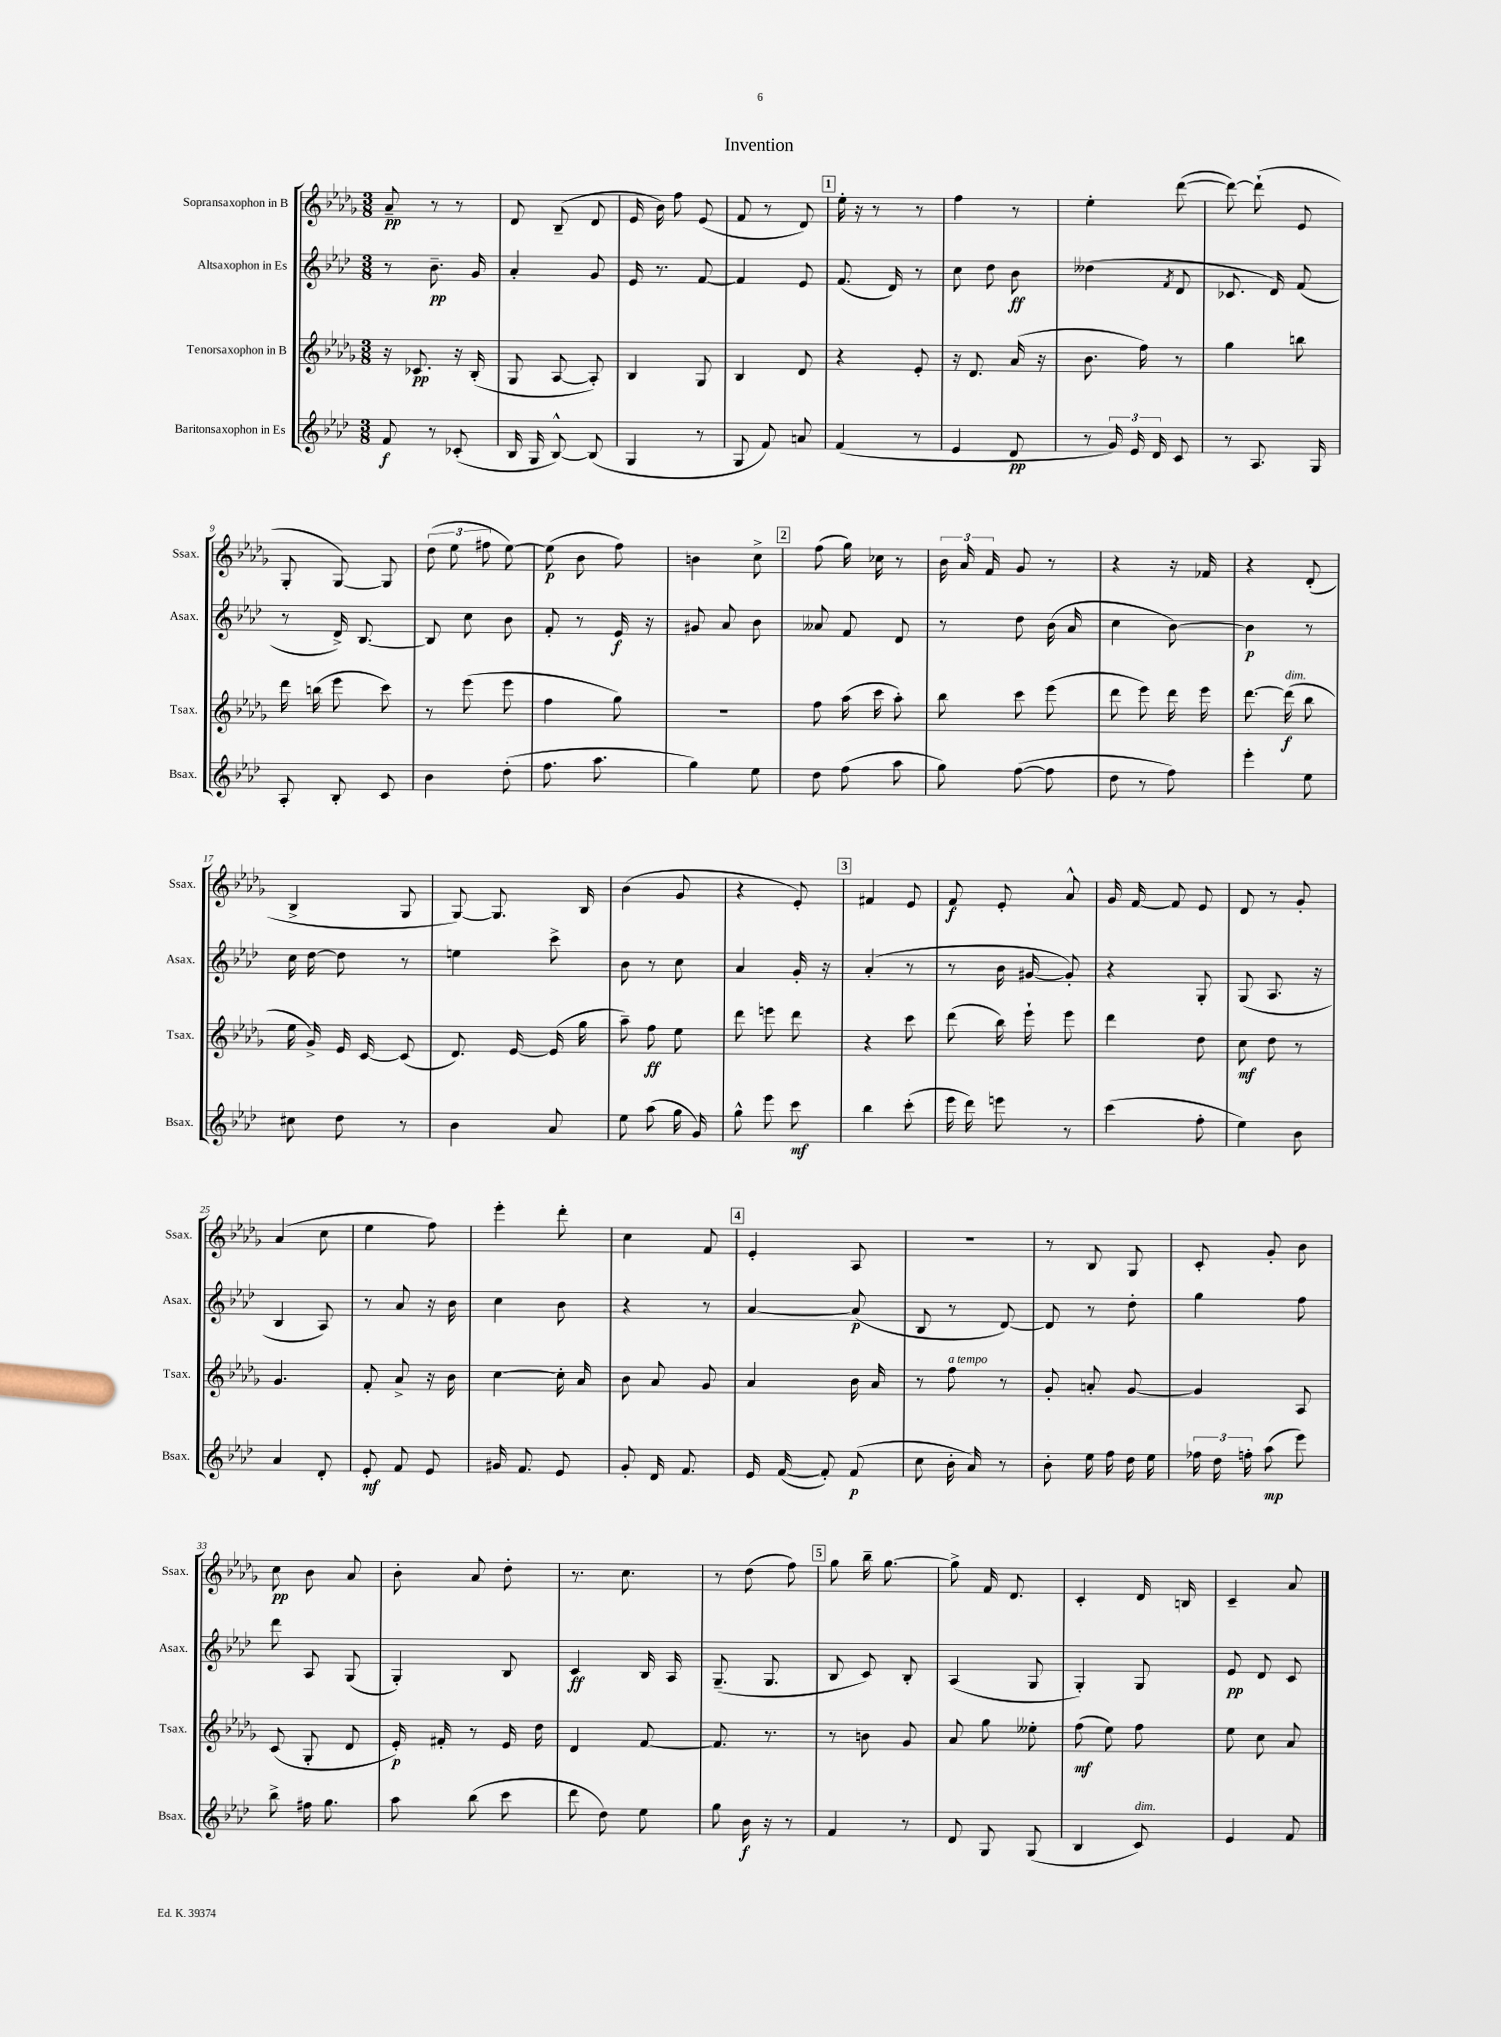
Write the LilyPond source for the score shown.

\header { title = "Invention" }
<<
\new StaffGroup <<
\new Staff = "s0" \with { instrumentName = "Sopransaxophon in B" shortInstrumentName = "Ssax." } {
    \clef treble \key des \major \numericTimeSignature \time 3/8
    \autoBeamOff aes'8--\pp r8 r8 |
    des'8 bes8--( des'8 |
    ees'16 bes'16) f''8 ees'8( |
    f'8 r8 des'8) |
    \mark \markup { \box "1" } ees''16-. r16 r8 r8 |
    f''4 r8 |
    ees''4-. des'''8~( |
    des'''8~) des'''8-!( ees'8 |
    ges8-. ges8~) ges8 |
    \tuplet 3/2 { des''8( ees''8 fis''8 } ees''8~) |
    ees''8\p( bes'8 f''8) |
    b'4 c''8-> |
    \mark \markup { \box "2" } f''8( ges''16) ces''16 r8 |
    \tuplet 3/2 { bes'16 aes'16 f'16 } ges'8 r8 |
    r4 r16 fes'16 |
    r4 des'8-.( |
    bes4-> ges8 |
    ges8~) ges8. bes16 |
    bes'4( ges'8 |
    r4 ees'8-.) |
    \mark \markup { \box "3" } fis'4 ees'8 |
    f'8\f ees'8-. aes'8-^ |
    ges'16 f'16~ f'8 ees'8 |
    des'8 r8 ges'8-. |
    aes'4( c''8 |
    ees''4 f''8) |
    ees'''4-. des'''8-. |
    c''4 f'8 |
    \mark \markup { \box "4" } ees'4-. aes8 |
    R4. |
    r8 bes8 ges8 |
    c'8-. ges'8-. bes'8 |
    c''8\pp bes'8 aes'8 |
    bes'8-. aes'8 des''8-. |
    r8. c''8. |
    r8 des''8( f''8) |
    \mark \markup { \box "5" } ges''8 bes''16-- ges''8.~ |
    ges''8-> f'16 des'8. |
    c'4-. des'16 b16 |
    c'4-- aes'8 \bar "|." |
}
\new Staff = "s1" \with { instrumentName = "Altsaxophon in Es" shortInstrumentName = "Asax." } {
    \clef treble \key aes \major \numericTimeSignature \time 3/8
    \autoBeamOff r8 bes'8.--\pp g'16 |
    aes'4-. g'8 |
    ees'16 r8. f'8~ |
    f'4 ees'8 |
    \mark \markup { \box "1" } f'8.( des'16) r8 |
    c''8 des''8 bes'8\ff |
    deses''4( \acciaccatura { f'8 } des'8 |
    ces'8. des'16) f'8( |
    r8 des'16->) bes8.~ |
    bes8 c''8 bes'8 |
    f'8-. r8 ees'16\f r16 |
    gis'8 aes'8 bes'8 |
    \mark \markup { \box "2" } aeses'8 f'8 des'8 |
    r8 des''8 bes'16( aes'16 |
    c''4 bes'8~) |
    bes'4\p r8 |
    c''16 des''16~ des''8 r8 |
    e''4 c'''8-> |
    bes'8 r8 c''8 |
    aes'4 g'16-. r16 |
    \mark \markup { \box "3" } aes'4-.( r8 |
    r8 bes'16 gis'16~ gis'8-.) |
    r4 g8-. |
    g8( aes8. r16 |
    bes4 aes8) |
    r8 aes'8 r16 bes'16 |
    c''4 bes'8 |
    r4 r8 |
    \mark \markup { \box "4" } aes'4~ aes'8\p( |
    bes8 r8 des'8~) |
    des'8 r8 des''8-. |
    g''4 f''8 |
    des'''8 aes8 g8( |
    g4-.) bes8 |
    c'4\ff bes16 aes16 |
    g8.--( g8. |
    \mark \markup { \box "5" } bes8 c'8) bes8-. |
    aes4( g8 |
    g4-.) g8 |
    ees'8\pp des'8 c'8 \bar "|." |
}
\new Staff = "s2" \with { instrumentName = "Tenorsaxophon in B" shortInstrumentName = "Tsax." } {
    \clef treble \key des \major \numericTimeSignature \time 3/8
    \autoBeamOff r16 ces'8.\pp r16 bes16-.( |
    ges8 aes8~ aes8-.) |
    bes4 ges8 |
    bes4 des'8 |
    \mark \markup { \box "1" } r4 ees'8-. |
    r16 des'8. aes'16( r16 |
    bes'8. f''16) r8 |
    ges''4 b''8 |
    des'''16 b''16( ees'''8 c'''8) |
    r8 ees'''8( ees'''8 |
    f''4 ges''8) |
    R4. |
    \mark \markup { \box "2" } f''8 aes''16( c'''16 aes''8-.) |
    bes''8 c'''8 ees'''8( |
    des'''8 ees'''8) des'''16 ees'''16 |
    des'''8.~ des'''16\f^\markup { \italic "dim." }( bes''8 |
    ees''16 ges'16->) ees'16 c'16~ c'8( |
    des'8.) ees'16~ ees'16( ges''16 |
    aes''8--) f''8\ff ees''8 |
    des'''8 e'''8 des'''8 |
    \mark \markup { \box "3" } r4 c'''8 |
    des'''8( bes''16) ees'''16-! ees'''8 |
    des'''4 des''8 |
    c''8\mf des''8 r8 |
    ges'4. |
    f'8-. aes'8-> r16 bes'16 |
    c''4~ c''16-. aes'16 |
    bes'8 aes'8 ges'8 |
    \mark \markup { \box "4" } aes'4 bes'16 aes'16 |
    r8 f''8^\markup { \italic "a tempo" } r8 |
    ges'8-. a'8-. ges'8~ |
    ges'4 aes8 |
    c'8( ges8-. des'8 |
    ees'16-.\p) fis'16-. r8 ees'16 des''16 |
    des'4 f'8~ |
    f'8. r8. |
    \mark \markup { \box "5" } r8 b'8 ges'8 |
    aes'8 ges''8 eeses''8-. |
    f''8\mf( ees''8) f''8 |
    ees''8 c''8 aes'8 \bar "|." |
}
\new Staff = "s3" \with { instrumentName = "Baritonsaxophon in Es" shortInstrumentName = "Bsax." } {
    \clef treble \key aes \major \numericTimeSignature \time 3/8
    \autoBeamOff f'8\f r8 ces'8-.( |
    bes16 g16 bes8~-^) bes8( |
    g4 r8 |
    g8 f'8) a'8 |
    \mark \markup { \box "1" } f'4( r8 |
    ees'4 des'8\pp |
    r8 \tuplet 3/2 { g'16) ees'16 des'16 } c'8 |
    r8 aes8. g16 |
    aes8-. bes8-. c'8 |
    bes'4 des''8-.( |
    f''8. aes''8. |
    g''4) ees''8 |
    \mark \markup { \box "2" } des''8 f''8( aes''8 |
    g''8) f''8~( f''8 |
    des''8 r8 f''8) |
    ees'''4-. ees''8 |
    cis''8 des''8 r8 |
    bes'4 aes'8 |
    ees''8 aes''8( g''16 g'16) |
    g''8-^ ees'''8 c'''8\mf |
    \mark \markup { \box "3" } bes''4 c'''8-.( |
    ees'''16 des'''16) e'''8 r8 |
    c'''4( f''8-. |
    ees''4) bes'8 |
    aes'4 des'8-. |
    ees'8-.\mf f'8 ees'8 |
    gis'16 f'8. ees'8 |
    g'8-. des'16 f'8. |
    \mark \markup { \box "4" } ees'16 f'16~( f'8-.) f'8\p( |
    c''8 bes'16-. aes'16) r8 |
    bes'8-. ees''16 f''16 des''16 ees''16 |
    \tuplet 3/2 { fes''16 des''16 f''16-. } aes''8\mp( ees'''8) |
    bes''8-> fis''16 g''8. |
    aes''8 bes''8( c'''8 |
    des'''8 des''8) ees''8 |
    g''8 bes'16\f r16 r8 |
    \mark \markup { \box "5" } f'4 r8 |
    des'8 g8 g8( |
    bes4 c'8^\markup { \italic "dim." }) |
    ees'4 f'8 \bar "|." |
}
>>
>>
